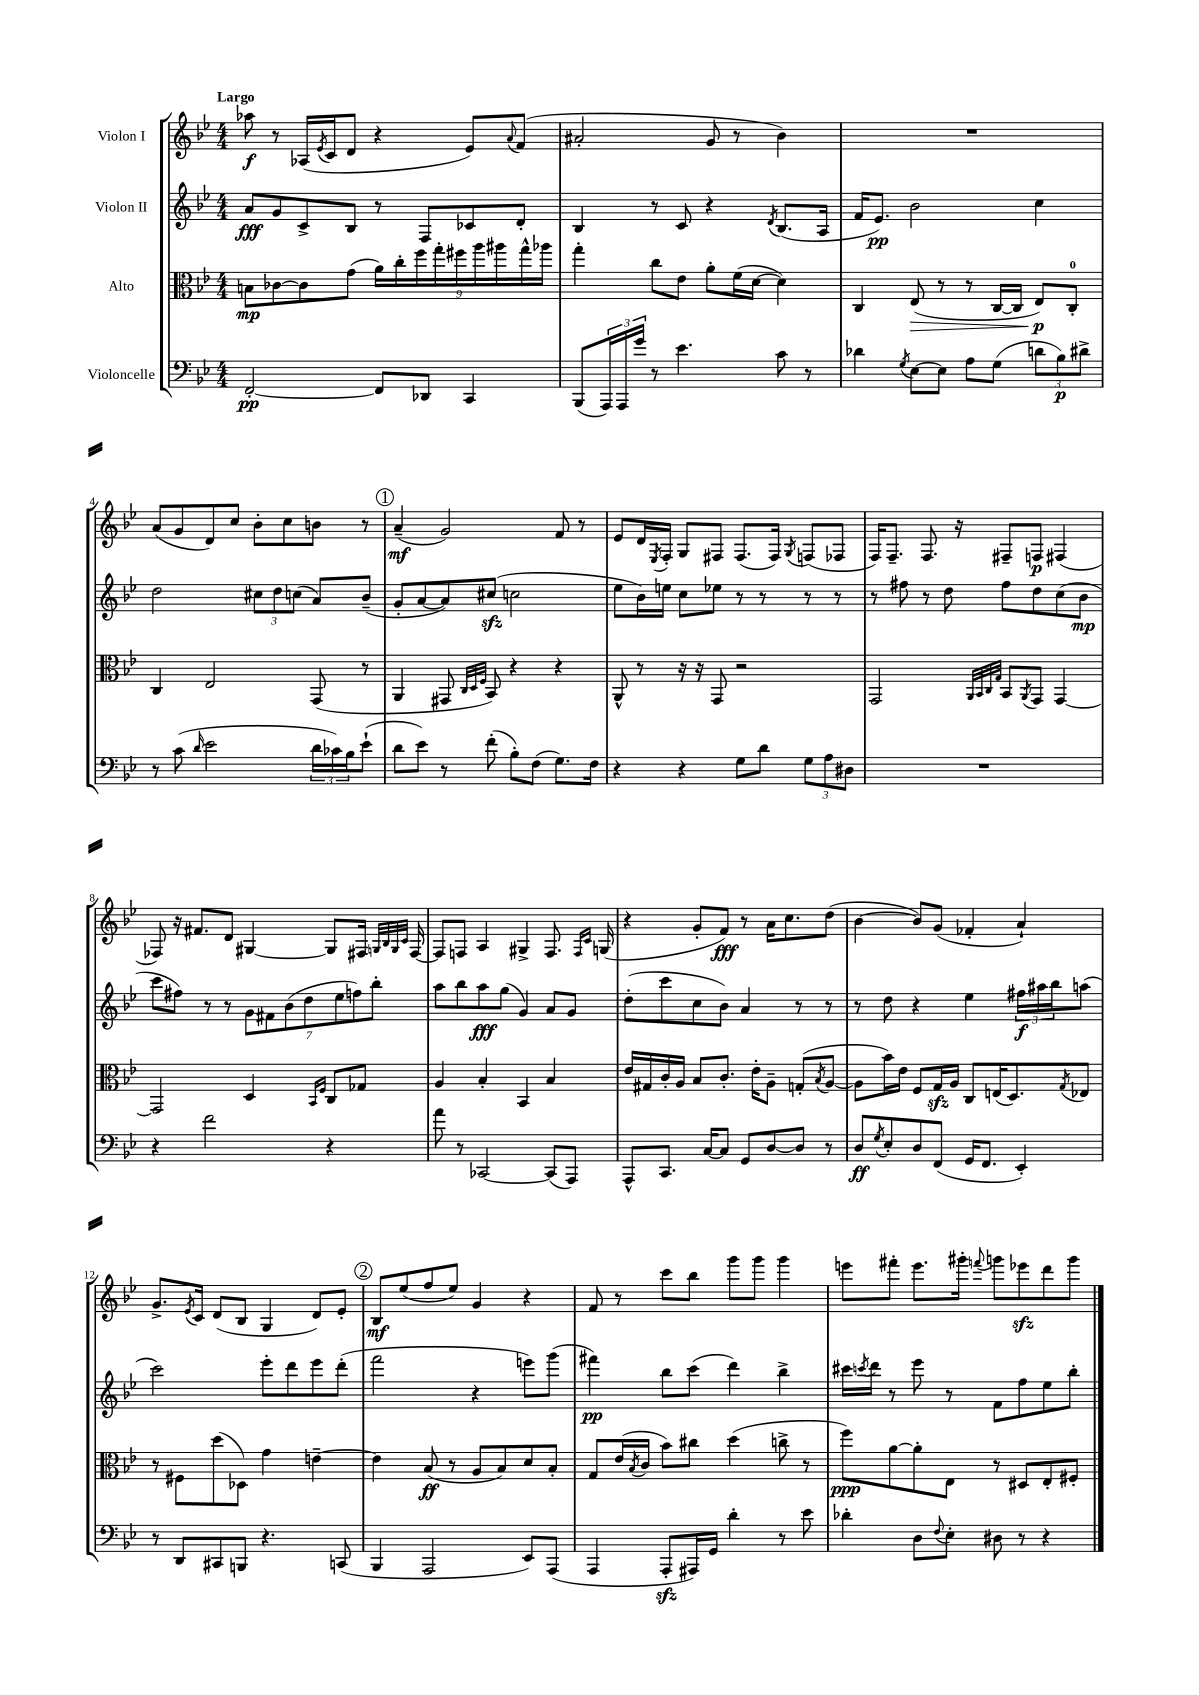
<<
\new StaffGroup <<
\new Staff = "s0" \with { instrumentName = "Violon I" } {
    \clef treble \key bes \major \numericTimeSignature \time 4/4 \tempo "Largo"
    aes''8\f r8 aes16( \acciaccatura { ees'8 } c'16 d'8 r4 ees'8) \appoggiatura { a'8 } f'8( |
    ais'2-. g'8 r8 bes'4) |
    R1 |
    a'8( g'8 d'8) c''8 bes'8-. c''8 b'8 r8 |
    \mark \markup { \circle "1" } a'4--\mf( g'2) f'8 r8 |
    ees'8 d'16 \acciaccatura { ees8 } f16-. g8 fis8 fis8.( fis16) \acciaccatura { g8 } f8( fes8 |
    f16) f8.-- f8. r16 fis8-- f8\p fis4( |
    fes8) r16 fis'8. d'8 gis4~ gis8 fis16 \grace { g32 bes32 g32 c'32 } fis16~ |
    fis8 f8 a4 gis4-> f8. \grace { f16 c'16 } g16( |
    r4 g'8-. f'8\fff) r8 a'16 c''8. d''8( |
    bes'4~ bes'8) g'8( fes'4-. a'4-!) |
    g'8.-> \acciaccatura { ees'8 } c'16 d'8( bes8 g4 d'8) ees'8-. |
    \mark \markup { \circle "2" } bes8\mf ees''8( f''8 ees''8) g'4 r4 |
    f'8 r8 c'''8 bes''8 g'''8 g'''8 g'''4 |
    e'''8 fis'''8-. e'''8. gis'''16-. \appoggiatura { f'''8 } g'''8 ees'''8\sfz d'''8 g'''8 \bar "|." |
}
\new Staff = "s1" \with { instrumentName = "Violon II" } {
    \clef treble \key bes \major \numericTimeSignature \time 4/4
    a'8\fff g'8 c'8-> bes8 r8 f8 ces'8 d'8-. |
    bes4 r8 c'8 r4 \acciaccatura { d'8 } bes8.( a16 |
    f'16 ees'8.\pp) bes'2 c''4 |
    d''2 \tuplet 3/2 { cis''8 d''8 c''8( } a'8) bes'8--( |
    \mark \markup { \circle "1" } g'8-. a'8~ a'8) cis''8\sfz( c''2 |
    ees''8 bes'16) e''16 c''8 ees''8 r8 r8 r8 r8 |
    r8 fis''8 r8 d''8 fis''8 d''8 c''8( bes'8\mp |
    c'''8 fis''8) r8 r8 \tuplet 7/4 { g'8 fis'8 bes'8( d''8 ees''8 f''8) bes''8-. } |
    a''8 bes''8 a''8\fff g''8( g'4) a'8 g'8 |
    d''8-.( c'''8 c''8 bes'8) a'4 r8 r8 |
    r8 d''8 r4 ees''4 \tuplet 3/2 { fis''16\f ais''16 bes''16 } a''8( |
    c'''2) ees'''8-. d'''8 ees'''8 d'''8-.( |
    \mark \markup { \circle "2" } f'''2 r4 e'''8) g'''8( |
    fis'''4\pp) bes''8 c'''8( d'''4) bes''4-> |
    cis'''16 \acciaccatura { c'''8 } d'''16 r8 ees'''8 r8 f'8 f''8 ees''8 bes''8-. \bar "|." |
}
\new Staff = "s2" \with { instrumentName = "Alto" } {
    \clef alto \key bes \major \numericTimeSignature \time 4/4
    b8\mp ces'8~ ces'8 g'8( \tuplet 9/8 { a'16) c''16-. f''16 g''16-. fis''16 a''16 ais''16 g''16-^ aes''16 } |
    g''4-. c''8 ees'8 a'8-. f'16( d'16~ d'4) |
    c4 ees8\>( r8 r8 c16~ c16 ees8\p\!) c8-0-. |
    c4 ees2 g,8( r8 |
    \mark \markup { \circle "1" } a,4 gis,8 \grace { c32 d32 f32 } bes,8) r4 r4 |
    a,8-^ r8 r16 r16 g,8 r2 |
    g,2 \grace { a,32 bes,32 c32 g32 } bes,8 \acciaccatura { a,8 } g,8 g,4~ |
    g,2 d4 \grace { bes,16 f16 } c8 ges8 |
    a4 bes4-. bes,4 bes4 |
    ees'16 gis16 c'16-. a16 bes8 c'8.-. ees'16-. a8-- g8-.( \acciaccatura { bes8 } a8~ |
    a8 bes'16) ees'16 f8 g16\sfz a16 c8 e16( d8.) \acciaccatura { g8 } ees8 |
    r8 fis8 d''8( des8) g'4 e'4~-- |
    \mark \markup { \circle "2" } e'4 bes8\ff( r8 a8 bes8) d'8 bes8-. |
    g8 ees'16( \acciaccatura { bes8 } c'16 bes'8) cis''8 d''4( c''8-> r8 |
    f''8\ppp) a'8~ a'8-. ees8 r8 dis8 ees8-. fis8-. \bar "|." |
}
\new Staff = "s3" \with { instrumentName = "Violoncelle" } {
    \clef bass \key bes \major \numericTimeSignature \time 4/4
    f,2~-.\pp f,8 des,8 c,4 |
    bes,,8( \tuplet 3/2 { a,,16) a,,16 g'16 } r8 ees'4. c'8 r8 |
    des'4 \acciaccatura { g8 } ees8~ ees8 a8 g8( \tuplet 3/2 { d'8 bes8\p) dis'8-> } |
    r8 c'8( \grace { d'16 } ees'2 \tuplet 3/2 { d'16 ces'16) bes16 } ees'8-!( |
    \mark \markup { \circle "1" } d'8 ees'8) r8 f'8-.( bes8-.) f8( g8.) f16 |
    r4 r4 g8 d'8 \tuplet 3/2 { g8 a8 dis8 } |
    R1 |
    r4 f'2 r4 |
    a'8 r8 ces,2~ ces,8( a,,8) |
    a,,8-^ c,8. c16~ c8 g,8 d8~ d8 r8 |
    d8\ff \acciaccatura { g8 } ees8-. d8 f,8( g,16 f,8. ees,4-.) |
    r8 d,8 cis,8 b,,8 r4. c,8( |
    \mark \markup { \circle "2" } bes,,4 a,,2 ees,8) a,,8( |
    a,,4 a,,8-.\sfz ais,,16) g,16 d'4-. r8 ees'8 |
    des'4-. d8 \appoggiatura { f8 } ees8-. dis8 r8 r4 \bar "|." |
}
>>
>>
